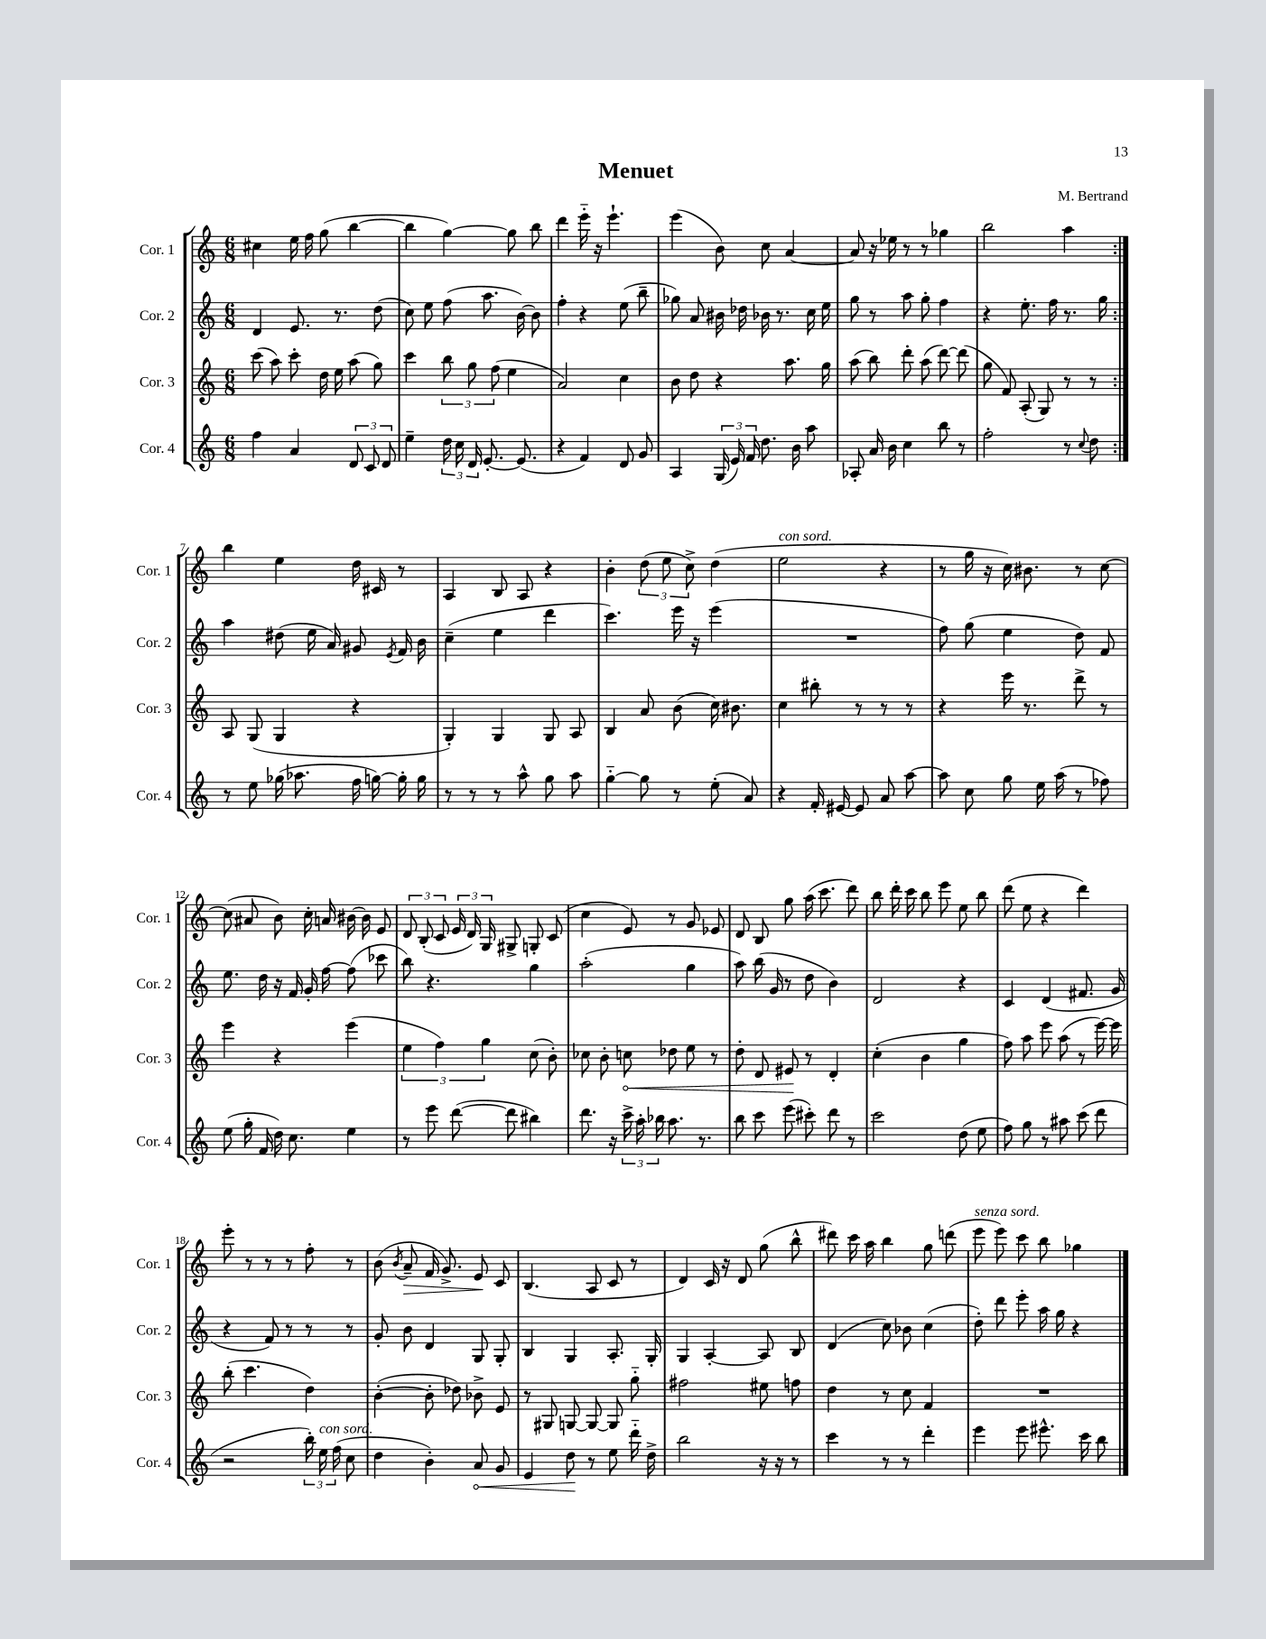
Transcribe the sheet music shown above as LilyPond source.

\header { title = "Menuet" composer = "M. Bertrand" }
<<
\new StaffGroup <<
\new Staff = "s0" \with { instrumentName = "Cor. 1" shortInstrumentName = "Cor. 1" } {
    \clef treble \key c \major \numericTimeSignature \time 6/8
    \autoBeamOff \repeat volta 2 { cis''4 e''16 f''16 g''8( b''4~ |
    b''4 g''4~) g''8 b''8 |
    d'''4 e'''16-_ r16 e'''4.-! |
    e'''4( b'8) c''8 a'4~ |
    a'8 r16 ees''16 r8 r8 ges''4 |
    b''2 a''4 | }
    b''4 e''4 d''16 cis'16 r8 |
    a4 b8 a8 r4 |
    b'4-. \tuplet 3/2 { d''8( e''8 c''8->) } d''4( |
    e''2^\markup { \italic "con sord." } r4 |
    r8 g''16 r16 c''16) bis'8. r8 c''8~ |
    c''8( ais'8 b'8) c''16-. a'16 bis'16~ bis'16 e'8 |
    \tuplet 3/2 { d'8 b8-.( c'8 } \tuplet 3/2 { e'16 d'16) g16 } gis8-> g8-. c'8( |
    c''4 e'8) r8 g'8 ees'8 |
    d'8 b8 g''8 a''16( c'''8. d'''8) |
    b''8 d'''16-. c'''16 b''8 e'''8 e''8 b''8 |
    d'''8( e''8 r4 d'''4) |
    e'''8-. r8 r8 r8 f''8-. r8 |
    b'8( \acciaccatura { b'8 } a'8--\> f'16 g'8.->) e'8\! c'8 |
    b4.( a8 c'8 r8 |
    d'4) c'16 r16 d'8 g''8( b''8-^ |
    dis'''8) c'''16 a''16 b''4 g''8 d'''8( |
    e'''8^\markup { \italic "senza sord." } e'''8) c'''8 b''8 ges''4 \bar "|." |
}
\new Staff = "s1" \with { instrumentName = "Cor. 2" shortInstrumentName = "Cor. 2" } {
    \clef treble \key c \major \numericTimeSignature \time 6/8
    \autoBeamOff \repeat volta 2 { d'4 e'8. r8. d''8( |
    c''8) e''8 f''8( a''8. b'16~) b'8 |
    f''4-. r4 e''8( b''8-- |
    ges''8) a'8 bis'16 des''16 bes'16 r8. c''16 e''16 |
    g''8 r8 a''8 g''8-. f''4 |
    r4 e''8.-. f''16 r8. g''16 | }
    a''4 dis''8( e''16 a'16) gis'8 \acciaccatura { e'8 } f'16 b'16 |
    c''4--( e''4 d'''4 |
    c'''4.) e'''16 r16 e'''4( |
    R2. |
    f''8) g''8( e''4 d''8) f'8 |
    e''8. d''16 r16 f'16 g'16-. f''16~ f''8( ces'''8 |
    b''8) r4. g''4 |
    a''2-.( g''4 |
    a''8) b''16( g'16 r8 d''8 b'4) |
    d'2 r4 |
    c'4 d'4( fis'8. g'16 |
    r4 f'8) r8 r8 r8 |
    g'8-. b'8 d'4 g8 g8-. |
    b4 g4 a8.-. g16-. |
    g4 a4~-. a8 b8 |
    d'4( c''8) bes'8 c''4( |
    d''8-.) d'''8 e'''8-. a''16 g''16 r4 \bar "|." |
}
\new Staff = "s2" \with { instrumentName = "Cor. 3" shortInstrumentName = "Cor. 3" } {
    \clef treble \key c \major \numericTimeSignature \time 6/8
    \autoBeamOff \repeat volta 2 { c'''8( a''8) c'''8-. d''16 e''16 a''8( g''8) |
    c'''4 \tuplet 3/2 { b''8 g''8 f''8( } e''4 |
    a'2) c''4 |
    b'8 d''8 r4 a''8. g''16 |
    a''8( b''8) d'''8-. a''8( d'''8~) d'''8( |
    g''8 f'8) a8-.( g8) r8 r8 | }
    a8 g8( g4 r4 |
    g4-.) g4 g8 a8 |
    b4 a'8 b'8( c''16) bis'8. |
    c''4 bis''8-. r8 r8 r8 |
    r4 e'''16 r8. d'''8-> r8 |
    e'''4 r4 e'''4( |
    \tuplet 3/2 { e''4 f''4) g''4 } c''8( b'8-.) |
    ces''8 b'8-. \once \override Hairpin.circled-tip = ##t c''8\< des''8 e''8 r8 |
    d''8-. d'8 eis'8\! r8 d'4-. |
    c''4-.( b'4 g''4 |
    f''8) a''8 e'''8 a''8( r8 e'''16~) e'''16 |
    b''8-.( c'''4. d''4) |
    b'4~-.( b'8-. des''8) bes'8-> e'8 |
    r8 gis8 g8~ g8~ g8 g''8-_ |
    fis''2 eis''8 f''8 |
    d''4 r8 c''8 f'4 |
    R2. \bar "|." |
}
\new Staff = "s3" \with { instrumentName = "Cor. 4" shortInstrumentName = "Cor. 4" } {
    \clef treble \key c \major \numericTimeSignature \time 6/8
    \autoBeamOff \repeat volta 2 { f''4 a'4 \tuplet 3/2 { d'8 c'8 d'8 } |
    e''4-- \tuplet 3/2 { d''16 c''16 d'16 } e'8.~-. e'8.( |
    r4 f'4) d'8 g'8 |
    a4 \tuplet 3/2 { g16( e'16) f'16 } d''8. b'16 a''8 |
    aes8-. a'16 b'16 c''4 b''8 r8 |
    f''2-. r8 \appoggiatura { c''8 } d''8 | }
    r8 e''8 ges''16( aes''8. f''16 g''16~) g''16-. g''16 |
    r8 r8 r8 a''8-^ g''8 a''8 |
    g''4~-_ g''8 r8 e''8-.( a'8) |
    r4 f'16-. eis'16~ eis'8 a'8 a''8~ |
    a''8 c''8 g''8 e''16 a''16( r8 fes''8) |
    e''8( g''16-. f'16 d''16) c''8. e''4 |
    r8 e'''8 d'''8~( d'''8 bis''4) |
    d'''8. r16 \tuplet 3/2 { c'''16-> a''16-. bes''16 } a''8. r8. |
    b''8 c'''8 e'''8( cis'''8-.) d'''8 r8 |
    c'''2 d''8( e''8 |
    f''8) g''8 r8 ais''8 c'''8( d'''8 |
    r2 \tuplet 3/2 { b''16-.) e''16^\markup { \italic "con sord." } f''16( } c''8 |
    d''4 b'4-.) \once \override Hairpin.circled-tip = ##t a'8\< g'8 |
    e'4 d''8\! r8 e''8 d'''16-_ d''16-> |
    b''2 r16 r16 r8 |
    c'''4 r8 r8 d'''4-. |
    e'''4 e'''8 eis'''8.-^ c'''16 b''8 \bar "|." |
}
>>
>>
